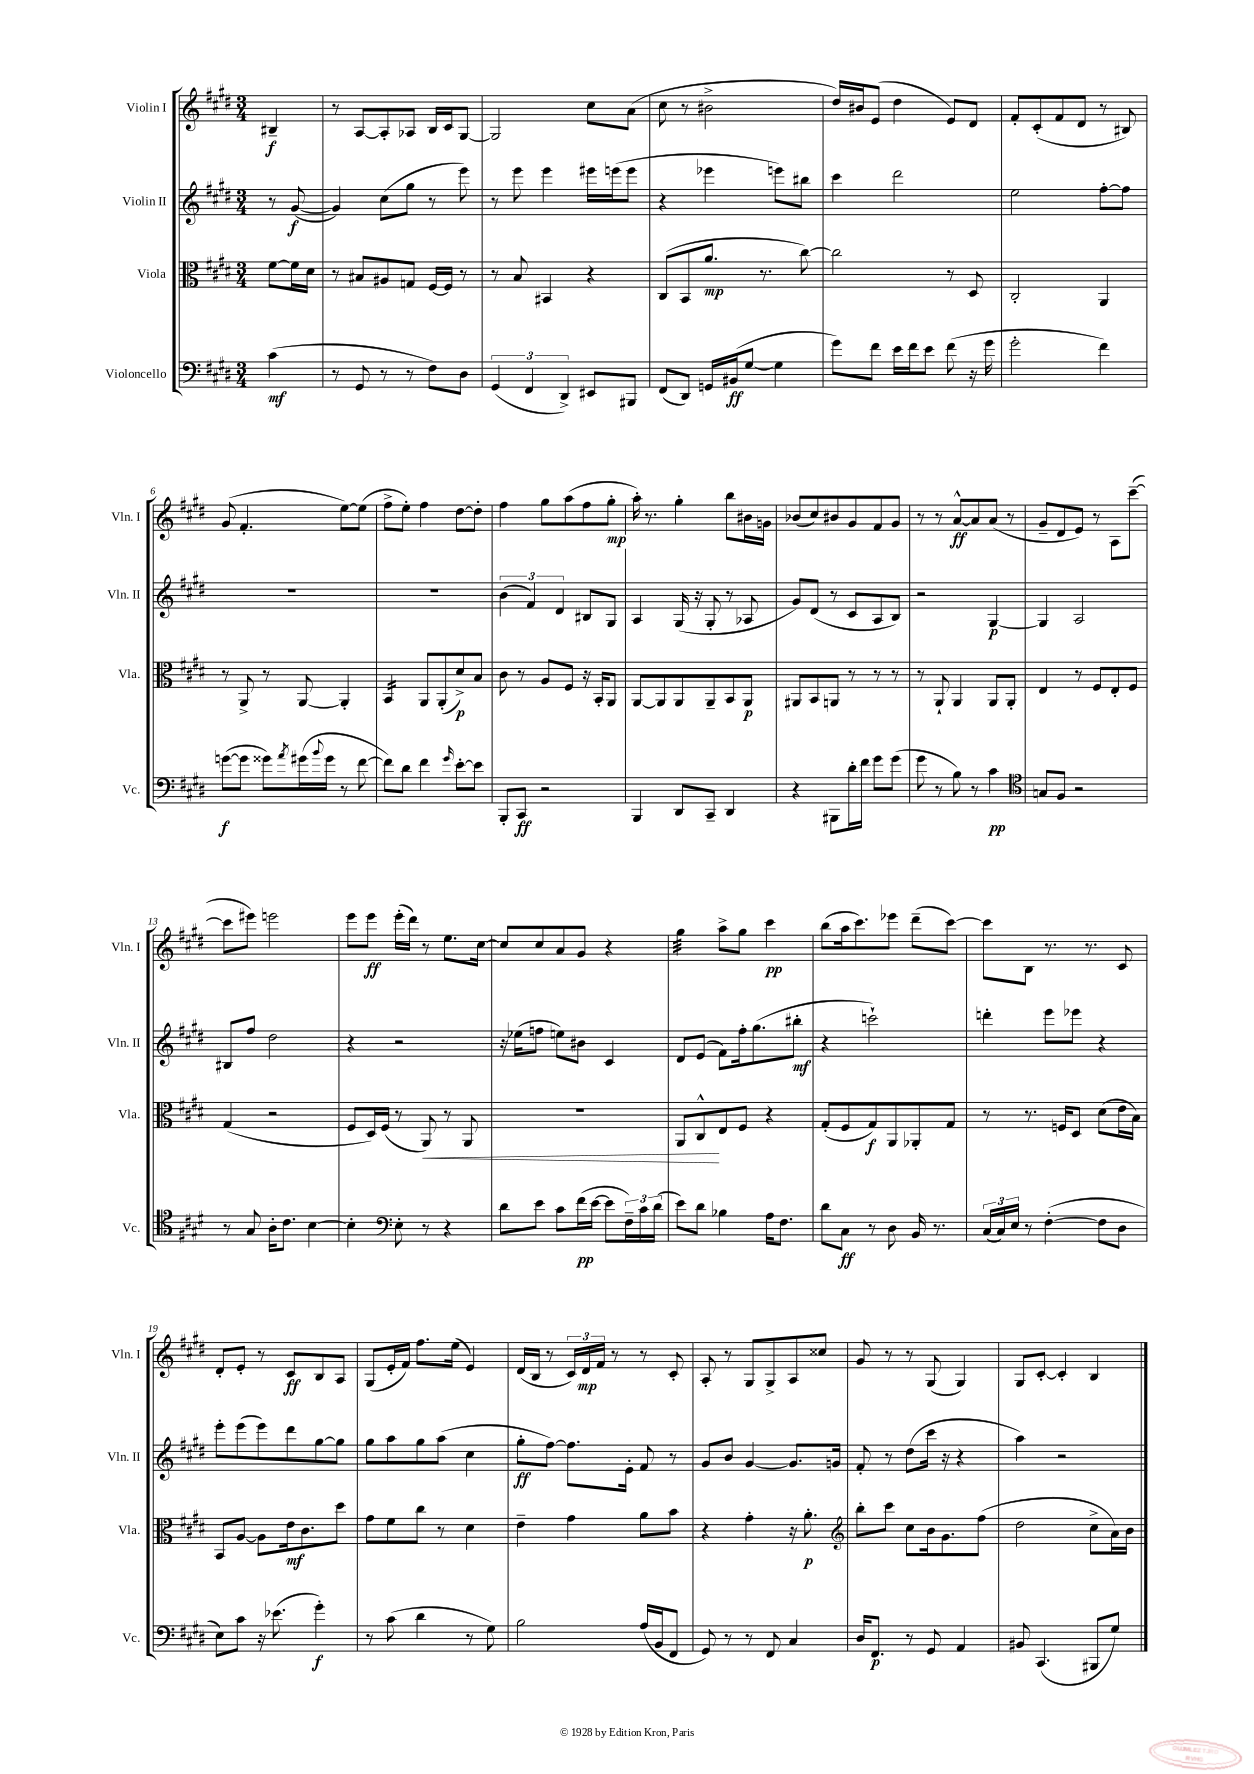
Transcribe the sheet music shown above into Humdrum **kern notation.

**kern	**kern	**kern	**kern
*staff4	*staff3	*staff2	*staff1
*clefF4	*clefC3	*clefG2	*clefG2
*k[f#c#g#d#]	*k[f#c#g#d#]	*k[f#c#g#d#]	*k[f#c#g#d#]
*M3/4	*M3/4	*M3/4	*M3/4
(4c#\	[8f#\L	8r	4B#~/
.	16f#\]L	([8g#/	.
.	16d#\JJ	.	.
=	=	=	=
8r	8r	4g#/])	8r
8GG#/	8B#/L	.	[8A/L
8r	8A#/	(8cc#\L	8A'/]
8r	8G/J	8gg#\J	8A-/J
8F#\L)	[16F#/LL	8r	16B/LL
.	16F#/]JJ	.	16c#/J
8D#\J	8r	8eee\)	[8G#/J
=	=	=	=
(6GG#/	8r	8r	2G#/]
.	8B/	8eee\	.
6FF#/	.	.	.
.	4BB#/	4eee\	.
6DD#^/)	.	.	.
8EE#/L	4r	16eee#\LL	8cc#\L
.	.	(16eee\J	.
8BBB#/J	.	8eee\J	(8a\J
=	=	=	=
(8FF#/L	(8C#/L	4r	8cc#\
8DD#/J)	8BB/	.	8r
16GG/LL	8.a/J	4eee-\	2b#^\
(16BB#/J	.	.	.
[8G#/J	.	.	.
.	8.r	.	.
4G#\]	.	8eee\L)	.
.	[8cc#\)	8bb#\J	.
=	=	=	=
8g#\L)	2cc#\]	4ccc#\	16dd#/LL)
.	.	.	16b#/J
8f#\J	.	.	(8e/J
16e\LL	.	2ddd#\	4dd#\
16f#\J	.	.	.
8e\J	.	.	.
(8f#\	8r	.	8e/L)
16r	8D#/	.	8d#/J
16g#\	.	.	.
=	=	=	=
2g#'\	2C#'/	2ee\	8f#'/L
.	.	.	(8c#'/
.	.	.	8f#/
.	.	.	8d#/J
4f#\)	4AA/	[8ff#'\L	8r
.	.	8ff#\]J	8B#/)
=	=	=	=
([8g\L	8r	2.r	(8g#/
8g\]J	8AA^/	.	4.f#'/
8g##\L)	8r	.	.
8qa/	.	.	.
(16g#\L	[8AA/	.	.
8qqb/	.	.	.
16g#\JJ	.	.	.
8r	4AA'/]	.	[8ee\L)
[8f#\	.	.	(8ee\]J
=	=	=	=
8f#\]L)	4BB/	2.r	8ff#^\L
8d#\J	.	.	8ee'\J)
4f#\	8AA/L	.	4ff#\
.	(8AA'/	.	.
16qqg#/	.	.	.
[8e'\L	8d#^/)	.	[8dd#\L
8e\]J	8B/J	.	8dd#'\]J
=	=	=	=
8BBB'/L	8c#\	(6b\	4ff#\
8CC#/J	8r	.	.
.	.	6f#/)	.
2r	8A/L	.	8gg#\L
.	.	6d#/	.
.	8F#/J	.	(8aa\
.	16r	8B#/L	8ff#\
.	16BB'/LK	.	.
.	8AA/J	8G#/J	8gg#'\J
=	=	=	=
4BBB/	[8AA/L	4A/	16aa'\)
.	.	.	8.r
.	8AA/]	.	.
8DD#/L	8AA/	(16G#/	4gg#'\
.	.	16r	.
8CC#~/J	8AA~/	8G#'/	.
4DD#/	8BB/	8r	8bb\L
.	8AA/J	8A-/	16b#\L
.	.	.	16g\JJ
=	=	=	=
4r	8AA#/L	8g#/L)	(8b-/L
.	8BB/	(8d#/J	8cc#/)
8BBB#\L	8AA/J	8r	8b#/
16d#'\L	8r	8c#/L	8g#/
16f#\JJ	.	.	.
8g#\L	8r	8A/	8f#/
(8g#\J	8r	8B/J)	8g#/J
=	=	=	=
8g#\	8r	2r	8r
8r	8AA`/	.	8r
8B\)	4AA/	.	[8a^^/L
8r	.	.	8a/]
4c#\	8AA/L	[4G#/	(8a/J
.	8AA'/J	.	8r
=	=	=	=
*clefC4	*	*	*
8G/L	4E/	4G#/]	8g#~/L
8F#/J	.	.	8d#/
2r	8r	2A/	8e/J)
.	8F#/L	.	8r
.	8E'/	.	8A\L
.	8F#/J	.	([8ccc#~\J
=	=	=	=
8r	(4G#/	8B#/L	8ccc#\]L
8G#/	.	8ff#/J	8eee#\J)
16A'\LK	2r	2dd#\	2eee\
8.c#\J	.	.	.
[4B\	.	.	.
=	=	=	=
4B'\]	8F#/L	4r	8eee\L
.	16D#/L)	.	8eee\J
.	(16F#/JJ	.	.
*clefF4	*	*	*
8E'\	8r	2r	(16eee'\LL
.	.	.	16ddd#\JJ)
8r	8AA/)	.	8r
4r	8r	.	8.ee\L
.	8AA/	.	.
.	.	.	[16cc#\Jk
=	=	=	=
8d#\L	2.r	16r	8cc#/]L
.	.	(16ee-\LK	.
8e\J	.	8ff\J	8cc#/
8c#\L	.	8ee\L)	8a/
(16f#\L	.	8b#\J	8g#/J
[16e\JJ	.	.	.
8e\]L	.	4c#/	4r
24F#~\L)	.	.	.
24c#\	.	.	.
(24d#\JJ	.	.	.
=	=	=	=
8e\L)	8AA/L	8d#/L	4gg#\
8d#\J	8C#^^/	(8e/J	.
4B-\	8E/	8f#\L)	8aa^\L
.	8F#/J	16ff#'\k	8gg#\J
.	.	(8.gg#\	.
16A\LK	4r	.	4ccc#\
8.F#\J	.	.	.
.	.	8bb#'\J	.
=	=	=	=
8d#\L	(8G#'/L	4r	(8bb\L
8C#\J	8F#/	.	16aa\k
.	.	.	8.ccc#\)
8r	8G#/)	2ccc`\)	.
8D#\	8AA/	.	8eee-\J
16BB/	8AA-'/	.	(8ddd#~\L
8.r	.	.	.
.	8G#/J	.	[8ccc#\J)
=	=	=	=
(24C#/LL	8r	4ddd'\	8ccc#\]L
24C#/)	.	.	.
24E/JJ	.	.	.
8r	8.r	.	8B\J
([4F#'\	.	8eee\L	8.r
.	16F/LK	.	.
.	8D#/J	8eee-\J	.
.	.	.	8.r
8F#\]L	(8d#\L	4r	.
8D#\J	16e\L	.	8c#/
.	16B\JJ)	.	.
=	=	=	=
8E\L)	8BB/L	8eee'\L	8d#'/L
8c#\J	[8A/J	(8eee\	8e'/J
16r	8A\]L	8eee\)	8r
(8.e-\	.	.	.
.	16e\k	8ddd#\	8c#/L
.	8.c#\	.	.
4g#'\)	.	[8gg#\	8B/
.	8dd#\J	8gg#\]J	8A/J
=	=	=	=
8r	8g#\L	8gg#\L	(8G#/L
(8c#\	8f#\	8aa\	16e'/L
.	.	.	16f#/JJ)
4d#\	8cc#\J	8gg#\	8.ff#\L
.	8r	(8aa\J	.
.	.	.	(16ee\Jk
8r	4d#\	4cc#\	4e/)
8G#\)	.	.	.
=	=	=	=
2B\	4e~\	8gg#'\L	(16d#/LL
.	.	.	16B/JJ
.	.	[8ff#\J)	8r
.	4g#\	8.ff#\]L	24c#/LL)
.	.	.	24d#/
.	.	.	24f#/JJ
.	.	.	8r
.	.	16e'\Jk	.
(16A/LL	8a\L	8f#/	8r
16BB/J	.	.	.
8FF#/J	8b\J	8r	8c#'/
=	=	=	=
8GG#/)	4r	8g#/L	8A'/
8r	.	8b/J	8r
8r	4g#'\	[4g#/	8G#/L
8FF#/	.	.	8G#^/
4C#/	16r	8.g#/]L	8A/
.	8.a'\	.	.
.	.	.	8cc##/J
.	.	16g/Jk	.
=	=	=	=
*	*clefG2	*	*
16D#/LK	8bb'\L	8f#'/	8g#/
8.FF#/J	.	.	.
.	8ccc#\J	8r	8r
8r	8cc#\L	(8dd#\L	8r
8GG#/	16b\k	16ccc#\Jk	(8G#/
.	8.g#\	16r	.
4AA/	.	4r	4G#/)
.	(8ff#\J	.	.
=	=	=	=
8BB#/	2dd#\	4aa\)	8G#/L
(4.CC#/	.	.	[8c#'/J
.	.	2r	4c#'/]
8BBB#/L	8cc#^\L	.	4B/
8G#/J)	16a\L)	.	.
.	16b\JJ	.	.
==	==	==	==
*-	*-	*-	*-
